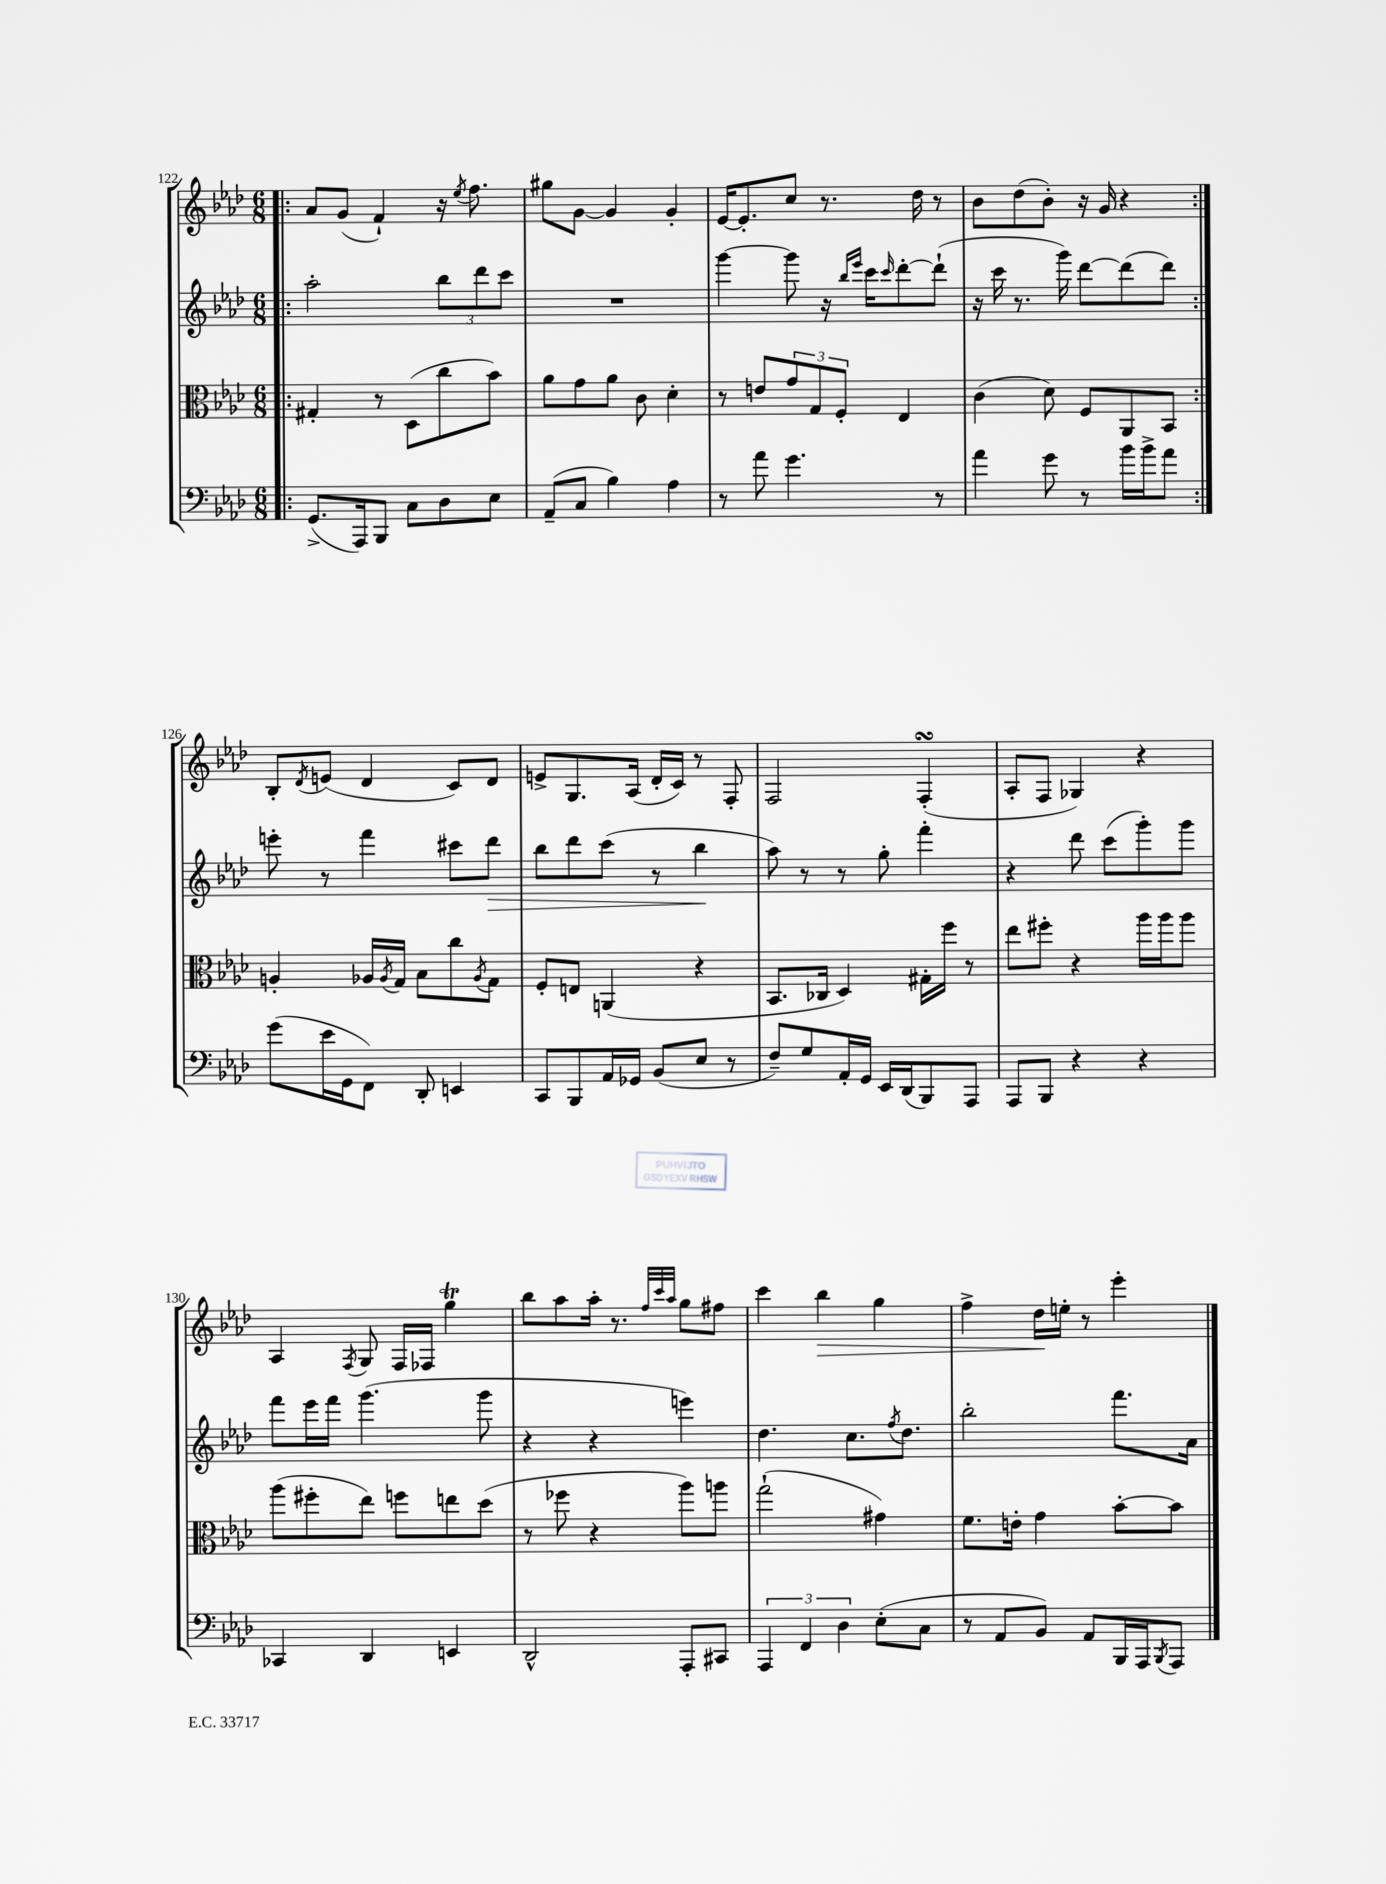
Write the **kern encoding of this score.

**kern	**kern	**kern	**dynam	**kern	**dynam
*part4	*part3	*part2	*part2	*part1	*part1
*staff4	*staff3	*staff2	*staff2	*staff1	*staff1
*clefF4	*clefC3	*clefG2	*	*clefG2	*
*k[b-e-a-d-]	*k[b-e-a-d-]	*k[b-e-a-d-]	*	*k[b-e-a-d-]	*
*M6/8	*M6/8	*M6/8	*	*M6/8	*
=122!|:	=122!|:	=122!|:	=122!|:	=122!|:	=122!|:
(8.GG^/L	4G#X'/	2aa-'\	.	8a-/L	.
.	.	.	.	(8g/J	.
16AAA-/k)	.	.	.	.	.
8BBB-/J	8r	.	.	4f`/)	.
8C\L	(8D-\L	.	.	.	.
8D-\	8cc\	12bb-\L	.	16r	.
.	.	.	.	8qee-/	.
.	.	.	.	8.ff\	.
.	.	12ddd-\	.	.	.
8E-\J	8b-\J)	.	.	.	.
.	.	12ccc\J	.	.	.
=123	=123	=123	=123	=123	=123
(8AA-~/L	8a-\L	2.r	.	8gg#X\L	.
8C/J	8g\	.	.	[8g\J	.
4B-\)	8a-\J	.	.	4g/]	.
.	8c\	.	.	.	.
4A-\	4d-'\	.	.	4g'/	.
=124	=124	=124	=124	=124	=124
8r	8r	[4ggg\	.	[16e-/KL	.
.	.	.	.	8.e-'/]	.
8a-\	8en/L	.	.	.	.
4.g\	12g/	8ggg\]	.	8cc/J	.
.	12G/	.	.	.	.
.	.	16r	.	8.r	.
.	12F'/J	.	.	.	.
.	.	16qqbb-/LL	.	.	.
.	.	16qqeee-/JJ	.	.	.
.	.	16ccc\KL	.	.	.
.	.	16qqccc/	.	.	.
.	4E-/	[8ddd-'\	.	.	.
.	.	.	.	16dd-\	.
8r	.	(8ddd-`\J]	.	8r	.
=125	=125	=125	=125	=125	=125
4a-\	(4c\	16r	.	8b-\L	.
.	.	16ccc\	.	.	.
.	.	8.r	.	(8dd-\	.
8g\	8d-\)	.	.	8b-'\J)	.
.	.	16ggg\)	.	.	.
8r	8F/L	[8ddd-\L	.	16r	.
.	.	.	.	16g/	.
16b-\LL	8AA-/	(8ddd-\]	.	4r	.
16b-^\J	.	.	.	.	.
8a-\J	8BB-/J	8ddd-\J)	.	.	.
!!LO:LB:g=z
=126:|!	=126:|!	=126:|!	=126:|!	=126:|!	=126:|!
(8g\L	4An'/	8eeen'\	.	8B-'/L	.
.	.	.	.	8qd-/	.
16e-\L	.	8r	.	(8en/J	.
16GG\J	.	.	.	.	.
8FF\J)	16A-X/LL	4fff\	.	4d-/	.
.	8qA-/	.	.	.	.
.	16G/JJ	.	.	.	.
8DD-'/	8B-\L	.	.	.	.
4EEn/	8cc\	8ccc#X\L	.	8c/L)	.
.	8qA-/	.	.	.	.
!	!	!	!LO:HP:b	!	!
.	8G\J	8ddd-\J	>	8d-/J	.
=127	=127	=127	=127	=127	=127
8CC/L	8F'/L	8bb-\L	.	8en^/L	.
8BBB-/	8En/J	8ddd-\	.	8.G/	.
16AA-/L	(4AAn/	(8ccc\J	.	.	.
16GG-X/JJ	.	.	.	(16A-/Jk	.
(8BB-/L	.	8r	.	16d-'/LL	.
.	.	.	.	16c/JJ)	.
8E-/J	4r	4bb-\	.	8r	.
8r	.	.	.	8F'/	.
.	.	.	]	.	.
=128	=128	=128	=128	=128	=128
8F~/L)	8.BB-/L	8aa-\)	.	2F/	.
8G/	.	8r	.	.	.
.	16C-X/Jk	.	.	.	.
16AA-'/L	4D-/)	8r	.	.	.
16GG/JJ	.	.	.	.	.
16EE-/LL	.	8gg'\	.	.	.
(16DD-/J	.	.	.	.	.
8BBB-/)	16G#X'\LL	4fff'\	.	(4FsSSS'/	.
.	16ff\JJ	.	.	.	.
8AAA-/J	8r	.	.	.	.
=129	=129	=129	=129	=129	=129
8AAA-/L	8ee-\L	4r	.	8A-'/L	.
8BBB-/J	8ff#X'\J	.	.	8F/J	.
4r	4r	8ddd-\	.	4G-X/)	.
.	.	(8ccc\L	.	.	.
4r	16aa-\LL	8ggg'\)	.	4r	.
.	16aa-\J	.	.	.	.
.	8aa-\J	8ggg\J	.	.	.
!!LO:LB:g=z
=130	=130	=130	=130	=130	=130
4CC-X/	(8aa-\L	8fff\L	.	4A-/	.
.	8ff#X'\	16eee-\L	.	.	.
.	.	16fff\JJ	.	.	.
.	.	.	.	8qF/	.
4DD-/	8ee-\J)	(4.ggg\	.	8G/	.
.	8ffn\L	.	.	16F/LL	.
.	.	.	.	16F-X/JJ	.
4EEn/	8een\	.	.	4ggt\	.
.	(8dd-\J	8ggg\	.	.	.
=131	=131	=131	=131	=131	=131
2DD-^^/	8r	4r	.	8bb-\L	.
.	8ff-X\	.	.	8aa-\	.
.	4r	4r	.	16aa-'\Jk	.
.	.	.	.	8.r	.
.	.	.	.	32qqff/LLL	.
.	.	.	.	32qqccc/	.
.	.	.	.	32qqaa-/JJJ	.
8AAA-'/L	8aa-\L)	4eeen\)	.	8gg\L	.
8CC#X/J	8aan\J	.	.	8ff#X\J	.
=132	=132	=132	=132	=132	=132
6AAA-/	(2gg`\	4.dd-\	.	4ccc\	.
6FF/	.	.	.	.	.
!	!	!	!	!	!LO:HP:b
.	.	.	.	4bb-\	>
6D-\	.	.	.	.	.
.	.	8.cc\L	.	.	.
(8E-'\L	4g#X\)	.	.	4gg\	.
.	.	8qff/	.	.	.
.	.	8.dd-\J	.	.	.
8C\J	.	.	.	.	.
=133	=133	=133	=133	=133	=133
8r	8.f\L	2bb-'\	.	4ff^\	.
8AA-/L	.	.	.	.	.
.	16en'\Jk	.	.	.	.
8BB-/J)	4g\	.	.	16dd-\LL	.
.	.	.	.	16een'\JJ	]
8AA-/L	.	.	.	8r	.
16BBB-/L	[8b-'\L	8.fff\L	.	4eee-'\	.
16AAA-/J	.	.	.	.	.
8qBBB-/	.	.	.	.	.
8AAA-/J	8b-\J]	.	.	.	.
.	.	16a-\Jk	.	.	.
==	==	==	==	==	==
*-	*-	*-	*-	*-	*-
